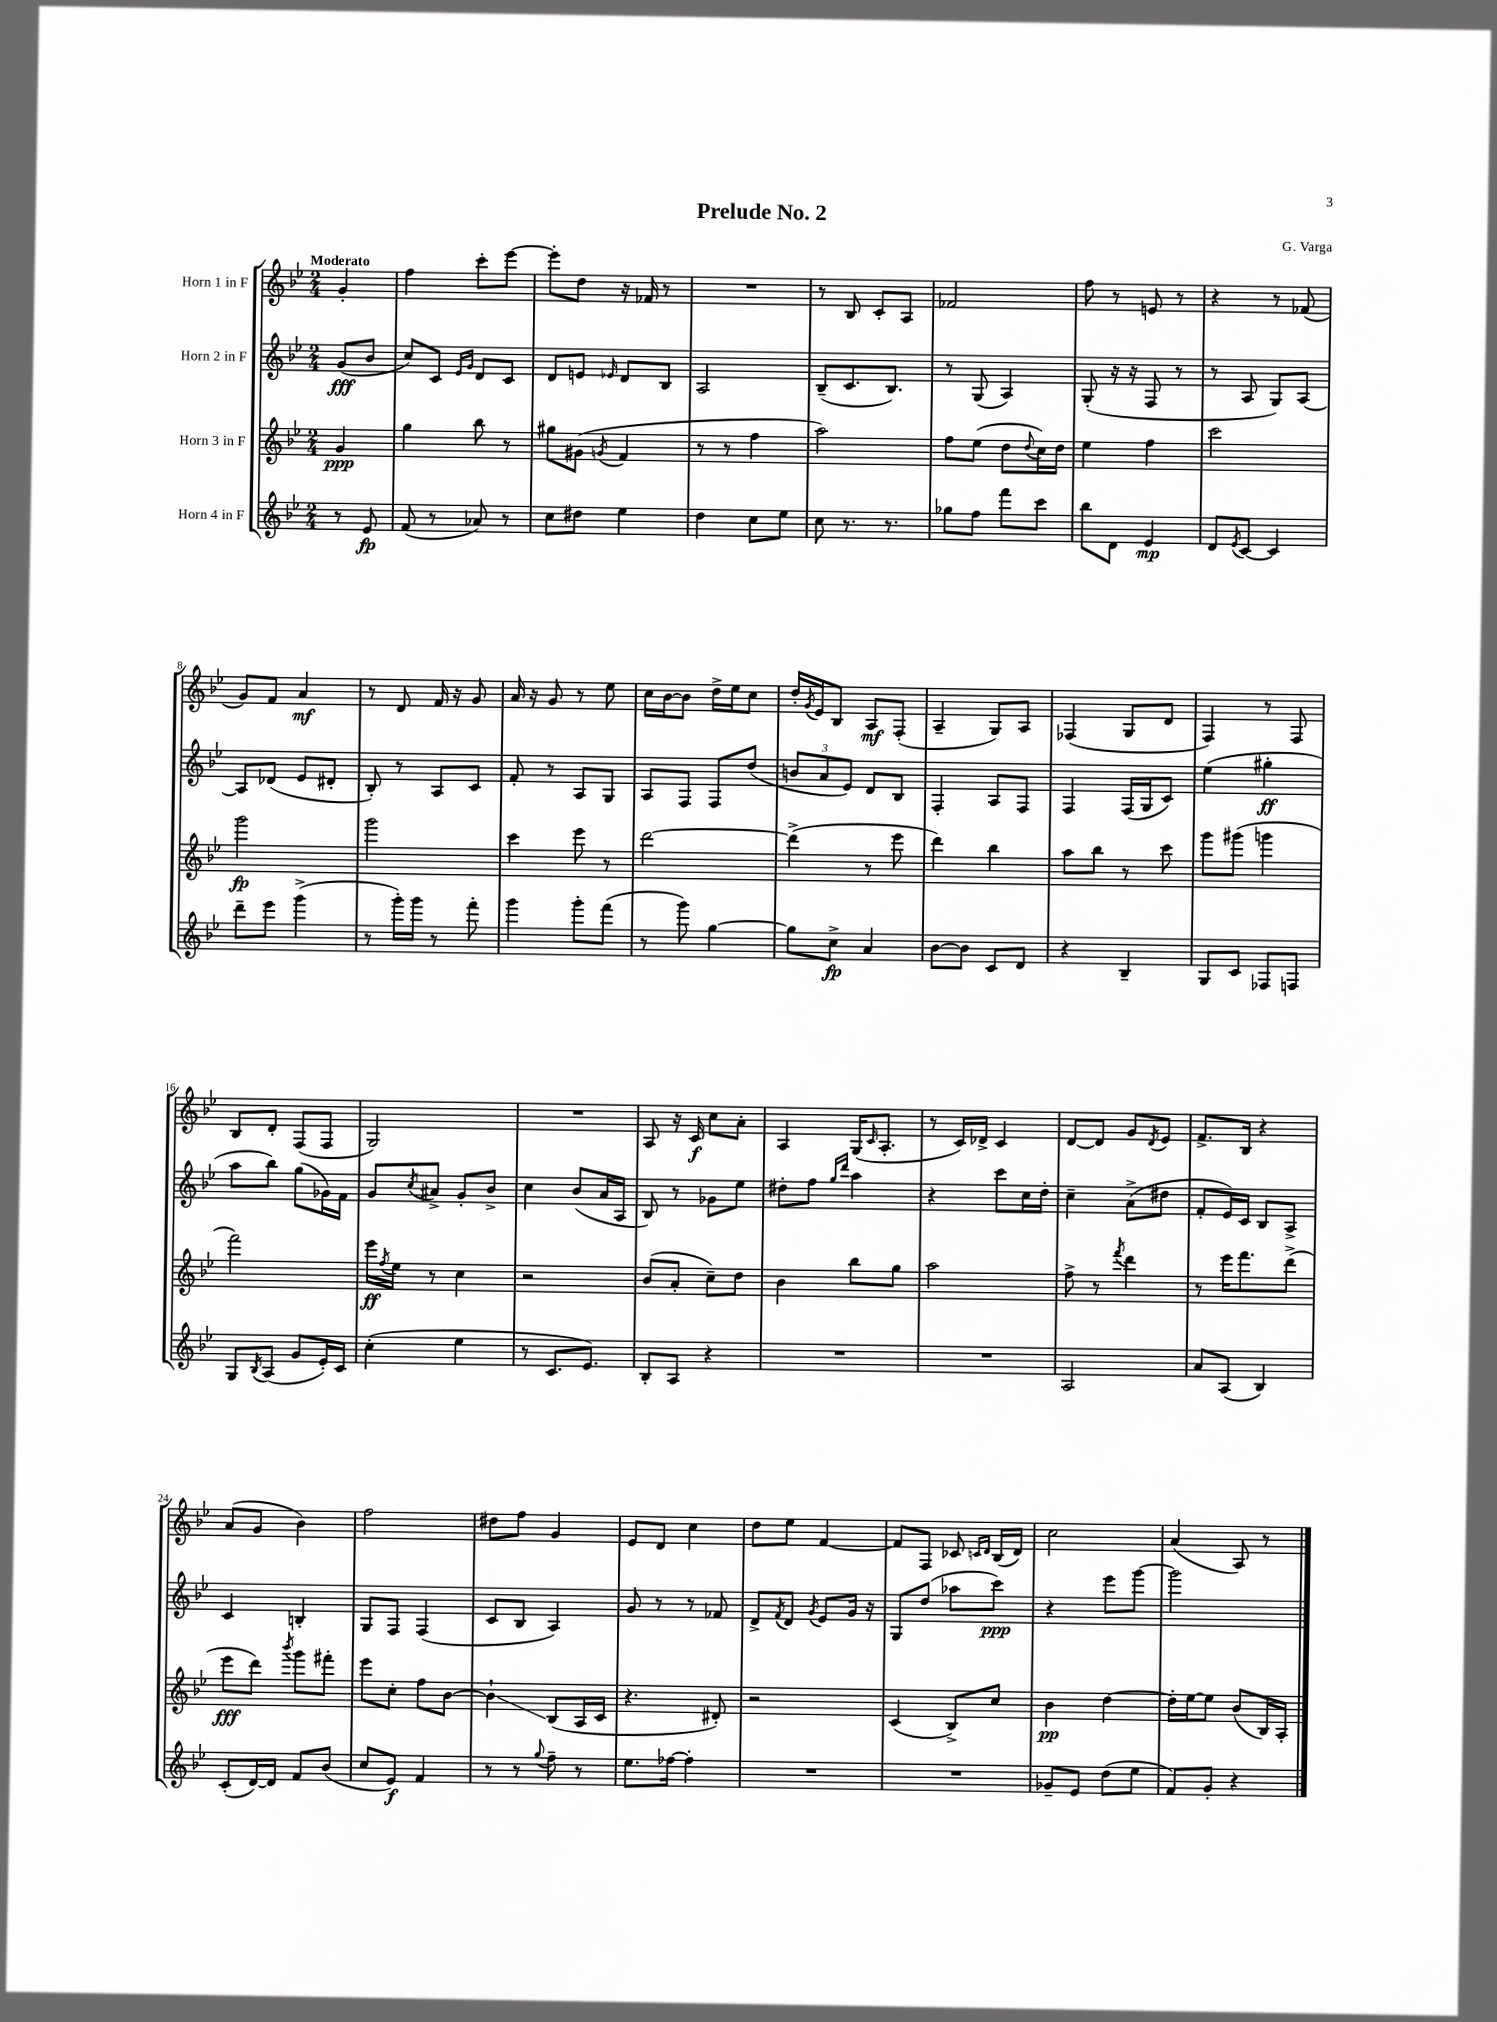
\header { title = "Prelude No. 2" composer = "G. Varga" }
<<
\new StaffGroup <<
\new Staff = "s0" \with { instrumentName = "Horn 1 in F" } {
    \clef treble \key bes \major \numericTimeSignature \time 2/4 \partial 4 \tempo "Moderato"
    g'4-. |
    f''4 c'''8-. ees'''8~ |
    ees'''8-. d''8 r16 fes'16 r8 |
    R2 |
    r8 bes8 c'8-. a8 |
    fes'2 |
    f''8 r8 e'8 r8 |
    r4 r8 fes'8( |
    g'8) f'8 a'4\mf |
    r8 d'8 f'16 r16 g'8 |
    a'16 r16 g'8 r8 ees''8 |
    c''16 bes'16~ bes'8 d''16-> ees''16 c''8 |
    d''16-. \acciaccatura { g'8 } ees'16 bes8 a8\mf f8-.( |
    a4-- g8) a8 |
    fes4( g8 d'8 |
    f4) r8 f8 |
    bes8 d'8-. f8( f8 |
    g2) |
    R2 |
    a8 r16 c'16\f c''8 a'8-. |
    a4 g16( \grace { c'16 } a8.-. |
    r8 c'16) des'16-> c'4 |
    d'8~ d'8 g'8 \acciaccatura { d'8 } ees'8 |
    f'8.-> bes16 r4 |
    a'8( g'8 bes'4) |
    f''2 |
    dis''8 f''8 g'4 |
    ees'8 d'8 c''4 |
    d''8 ees''8 f'4~ |
    f'8 f8 ces'8 \grace { c'16 d'16 } bes16( d'16) |
    c''2 |
    a'4( a8) r8 \bar "|." |
}
\new Staff = "s1" \with { instrumentName = "Horn 2 in F" } {
    \clef treble \key bes \major \numericTimeSignature \time 2/4 \partial 4
    g'8\fff( bes'8 |
    c''8) c'8 \grace { ees'16 g'16 } d'8 c'8 |
    d'8 e'8 \grace { ees'16 } d'8 bes8 |
    a2 |
    bes8--( c'8. bes8.) |
    r8 g8( a4) |
    g8-.( r16 r16 f8 r8 |
    r8 a8 g8) a8~ |
    a8 des'8( ees'8 dis'8-. |
    bes8-.) r8 a8 c'8 |
    f'8-. r8 a8 g8 |
    a8 f8 f8 d''8( |
    \tuplet 3/2 { b'8 a'8 ees'8) } d'8 bes8 |
    f4-. a8 f8 |
    f4 f16( g16 c'8) |
    ees''4( gis''4-.\ff |
    a''8 bes''8) g''8( ges'16) f'16 |
    g'8 \acciaccatura { c''8 } ais'8-> g'8-. bes'8-> |
    c''4 bes'8( a'16 a16 |
    bes8) r8 ges'8 ees''8 |
    dis''8-. f''8 \grace { g''16 d'''16 } a''4 |
    r4 c'''8 c''16 d''16-. |
    c''4-- a'8->( dis''8 |
    f'8-. ees'16) c'16 bes8 a8-> |
    c'4 b4-. |
    g8 f8 f4( |
    c'8 bes8 a4) |
    g'8 r8 r8 fes'8 |
    d'8-> \acciaccatura { f'8 } d'8 \acciaccatura { g'8 } ees'8 g'16 r16 |
    g8 d''8( aes''8 c'''8\ppp) |
    r4 ees'''8 g'''8~ |
    g'''2 \bar "|." |
}
\new Staff = "s2" \with { instrumentName = "Horn 3 in F" } {
    \clef treble \key bes \major \numericTimeSignature \time 2/4 \partial 4
    g'4\ppp |
    g''4 bes''8 r8 |
    gis''8 gis'8( \acciaccatura { g'8 } f'4 |
    r8 r8 f''4 |
    a''2) |
    f''8 ees''8( d''8 \appoggiatura { d''8 } c''16) d''16 |
    ees''4 f''4 |
    c'''2 |
    g'''2\fp |
    g'''2 |
    c'''4 ees'''8 r8 |
    d'''2~ |
    d'''4->( r8 ees'''8 |
    d'''4) bes''4 |
    a''8 bes''8 r8 c'''8 |
    g'''8 gis'''8( g'''4 |
    f'''2) |
    ees'''16\ff \acciaccatura { f''8 } ees''16 r8 c''4 |
    r2 |
    bes'8( a'8-. c''8--) d''8 |
    bes'4 bes''8 g''8 |
    a''2 |
    f''8-> r8 \acciaccatura { f'''8 } d'''4 |
    r8 ees'''16 f'''8. d'''8->( |
    ees'''8\fff d'''8) \acciaccatura { bes'''8 } g'''8 fis'''8-. |
    ees'''8 c''8-. f''8 bes'8~ |
    bes'4-!\glissando bes8( a16 c'16 |
    r4. dis'8-.) |
    r2 |
    c'4( bes8->) c''8 |
    bes'4\pp d''4~ |
    d''16-. ees''16~ ees''8 bes'8( bes16) a16-. \bar "|." |
}
\new Staff = "s3" \with { instrumentName = "Horn 4 in F" } {
    \clef treble \key bes \major \numericTimeSignature \time 2/4 \partial 4
    r8 ees'8\fp |
    f'8( r8 aes'8) r8 |
    c''8 dis''8 ees''4 |
    d''4 c''8 ees''8 |
    c''8 r8. r8. |
    ges''8 f''8 f'''8 c'''8 |
    bes''8 d'8 ees'4\mp |
    d'8 \acciaccatura { ees'8 } c'8~ c'4 |
    d'''8-- ees'''8 g'''4->( |
    r8 g'''16-.) g'''16 r8 f'''8-. |
    g'''4 g'''8-. f'''8( |
    r8 g'''8) g''4~ |
    g''8 c''8->\fp a'4 |
    bes'8~ bes'8 c'8 d'8 |
    r4 bes4-- |
    g8 c'8 fes8 f8 |
    g8 \acciaccatura { bes8 } a8( g'8 ees'16-.) c'16 |
    c''4-.( ees''4 |
    r8 c'8. ees'8.) |
    bes8-. a8 r4 |
    R2 |
    R2 |
    a2 |
    a'8 a8( bes4) |
    c'8-.( d'16~) d'16 f'8 bes'8( |
    c''8 ees'8\f) f'4 |
    r8 r8 \appoggiatura { g''8 } f''8-- r8 |
    ees''8. fes''16~ fes''4-. |
    R2 |
    R2 |
    ges'8-- ees'8 d''8( ees''8 |
    f'8) g'8-. r4 \bar "|." |
}
>>
>>
